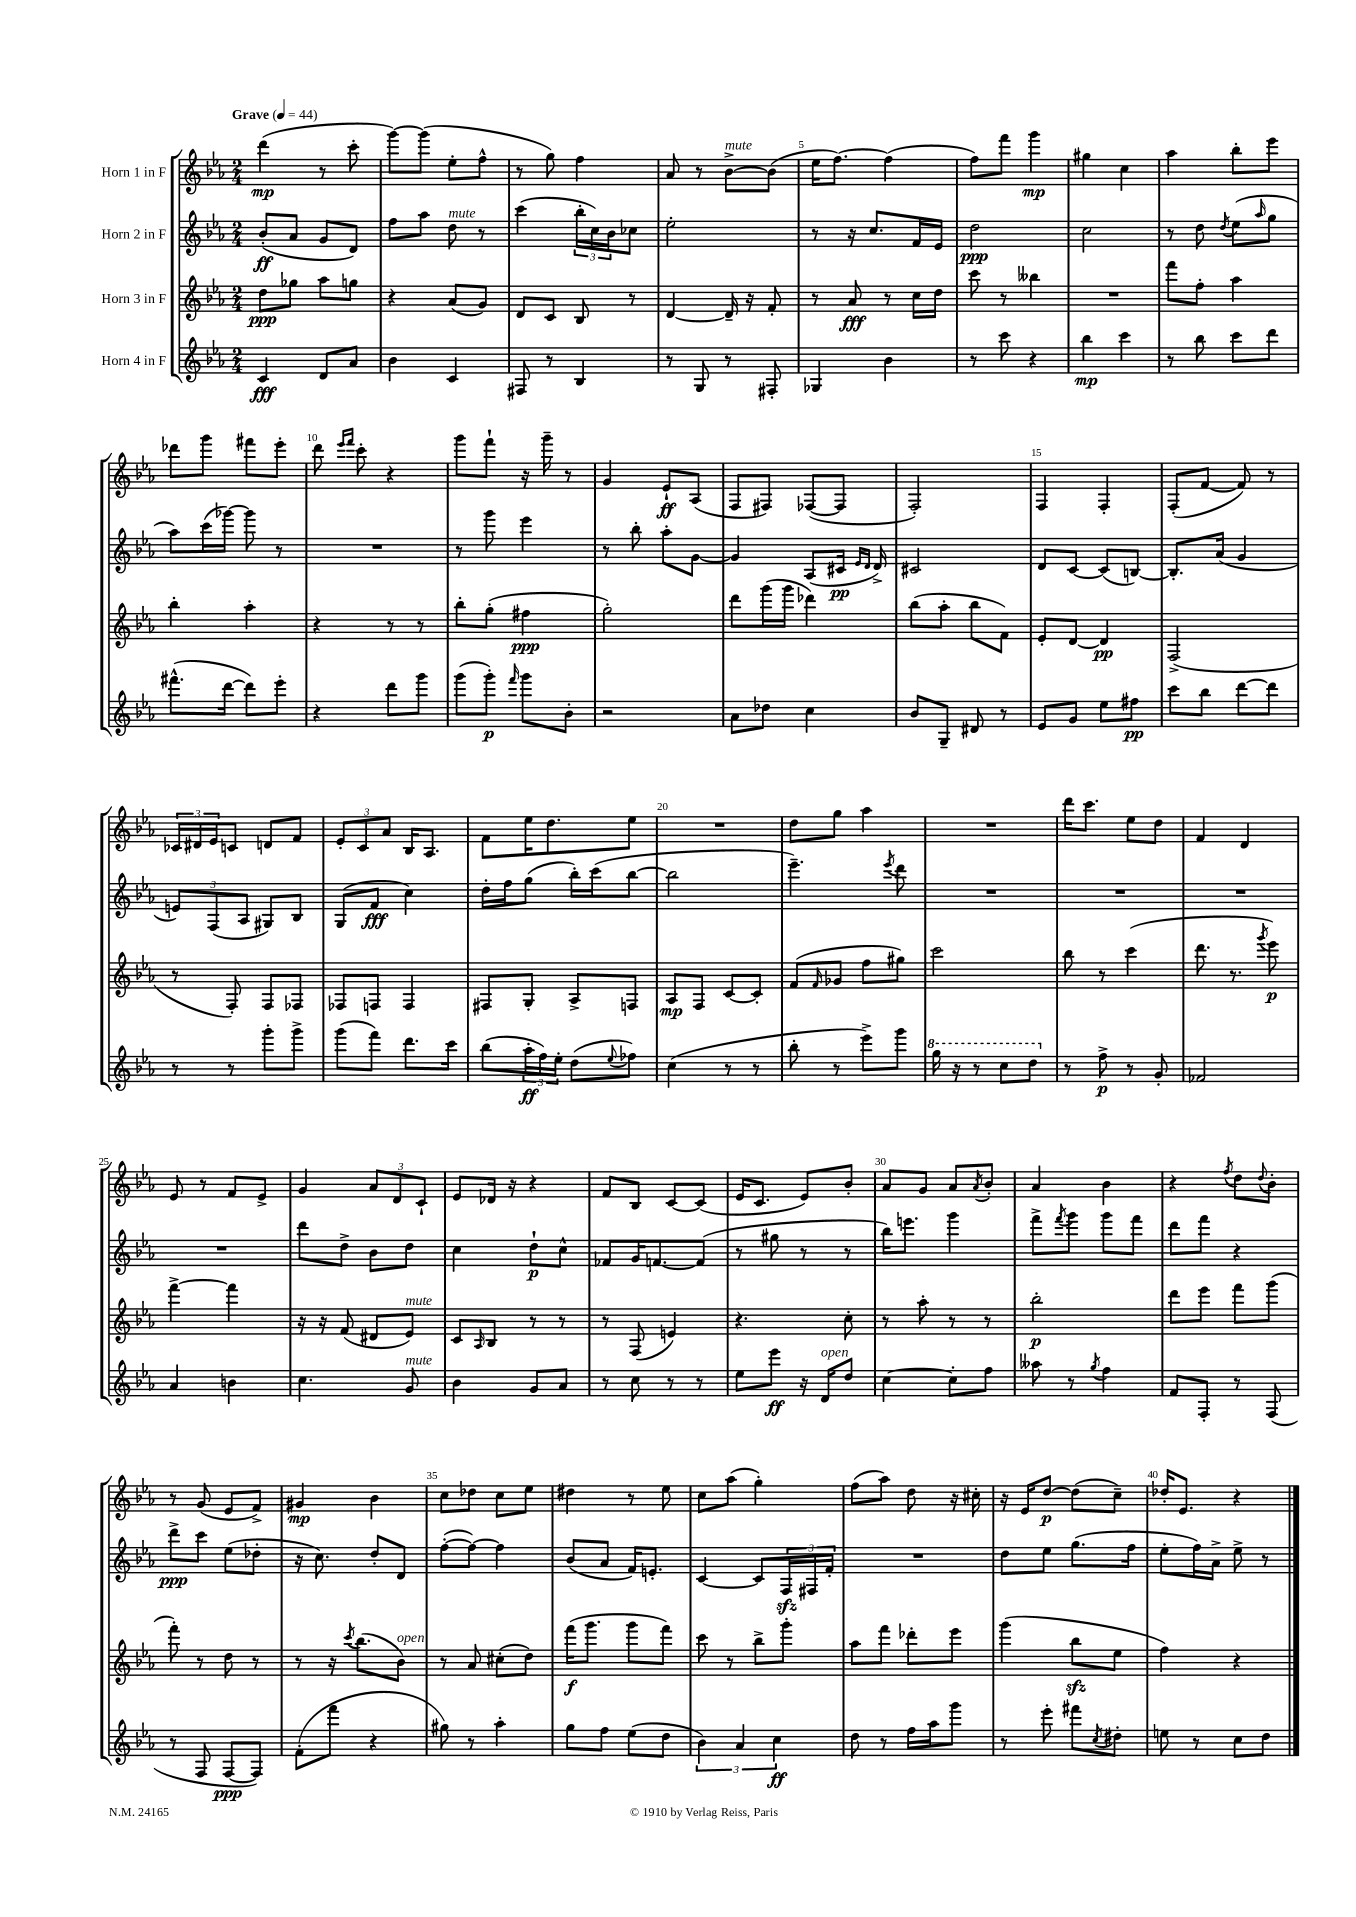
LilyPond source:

<<
\new StaffGroup <<
\new Staff = "s0" \with { instrumentName = "Horn 1 in F" } {
    \clef treble \key ees \major \numericTimeSignature \time 2/4 \tempo "Grave" 4 = 44
    d'''4\mp( r8 c'''8-. |
    g'''8~) g'''8( ees''8-. f''8-^ |
    r8 g''8) f''4 |
    aes'8 r8 bes'8~->^\markup { \italic "mute" } bes'8( |
    ees''16 f''8.~) f''4( |
    f''8) f'''8 g'''4\mp |
    gis''4 c''4 |
    aes''4 bes''8-. ees'''8 |
    des'''8 g'''8 fis'''8 ees'''8-. |
    d'''8 \grace { ees'''16 f'''16 } c'''8-. r4 |
    g'''8 f'''8-! r16 g'''16-- r8 |
    g'4 ees'8-!\ff aes8( |
    f8 fis8) fes8~( fes8 |
    f2-.) |
    f4 f4-. |
    f8-.( f'8~ f'8) r8 |
    \tuplet 3/2 { ces'16 dis'16 ees'16 } c'8 d'8 f'8 |
    \tuplet 3/2 { ees'8-. c'8 aes'8 } bes16 aes8. |
    f'8 ees''16 d''8. ees''8 |
    R2 |
    d''8 g''8 aes''4 |
    R2 |
    d'''16 c'''8. ees''8 d''8 |
    f'4 d'4 |
    ees'8 r8 f'8 ees'8-> |
    g'4 \tuplet 3/2 { aes'8 d'8 c'8-! } |
    ees'8 des'16 r16 r4 |
    f'8 bes8 c'8~ c'8( |
    ees'16 c'8. ees'8) bes'8-. |
    aes'8 g'8 aes'8 \acciaccatura { aes'8 } bes'8-. |
    aes'4 bes'4 |
    r4 \acciaccatura { f''8 } d''8 \appoggiatura { d''8 } bes'8-. |
    r8 g'8( ees'8 f'8->) |
    gis'4\mp bes'4 |
    c''8 des''8 c''8 ees''8 |
    dis''4 r8 ees''8 |
    c''8 aes''8( g''4-.) |
    f''8( aes''8) d''8 r16 cis''16-. |
    r16 ees'16 d''8~\p d''8( c''8--) |
    des''16-. ees'8. r4 \bar "|." |
}
\new Staff = "s1" \with { instrumentName = "Horn 2 in F" } {
    \clef treble \key ees \major \numericTimeSignature \time 2/4
    bes'8-.\ff( aes'8 g'8 d'8) |
    f''8 aes''8 d''8^\markup { \italic "mute" } r8 |
    c'''4( \tuplet 3/2 { bes''16-. c''16) bes'16 } ces''8 |
    ees''2-. |
    r8 r16 c''8. f'16 ees'16 |
    d''2\ppp |
    c''2 |
    r8 d''8 \acciaccatura { d''8 } ees''8( \grace { aes''16 } g''8 |
    aes''8) c'''16( ges'''16~) ges'''8 r8 |
    R2 |
    r8 g'''8 ees'''4 |
    r8 bes''8-. aes''8-. g'8~ |
    g'4 aes8( cis'16\pp \grace { ees'16 d'16 } d'16->) |
    cis'2 |
    d'8 c'8~ c'8( b8~) |
    b8.-. aes'16( g'4 |
    \tuplet 3/2 { e'8) f8( aes8 } gis8) bes8 |
    g8( f'8\fff c''4) |
    d''16-. f''16 g''8( bes''16-.) c'''16( bes''8~ |
    bes''2 |
    ees'''4.--) \acciaccatura { ees'''8 } d'''8 |
    R2 |
    R2 |
    R2 |
    R2 |
    d'''8 d''8-> bes'8 d''8 |
    c''4 d''8-!\p c''8-^ |
    fes'8 g'16 f'8.~ f'8( |
    r8 gis''8 r8 r8 |
    bes''16) e'''8. g'''4 |
    f'''8-> \acciaccatura { f'''8 } g'''8 g'''8 f'''8 |
    d'''8 f'''8 r4 |
    d'''8->\ppp c'''8 ees''8( des''8-. |
    r16 c''8.) d''8-. d'8 |
    f''8~-.( f''8~) f''4 |
    bes'8( aes'8 f'16) e'8.-. |
    c'4~ c'8 \tuplet 3/2 { f16\sfz fis16 f'16-. } |
    R2 |
    d''8 ees''8 g''8.( f''16 |
    ees''8-. f''16) aes'16-> ees''8-> r8 \bar "|." |
}
\new Staff = "s2" \with { instrumentName = "Horn 3 in F" } {
    \clef treble \key ees \major \numericTimeSignature \time 2/4
    d''8\ppp ges''8 aes''8 g''8 |
    r4 aes'8( g'8) |
    d'8 c'8 bes8 r8 |
    d'4~ d'16-- r16 f'8-. |
    r8 aes'8\fff r8 c''16 d''16 |
    c'''8 r8 beses''4 |
    R2 |
    f'''8 f''8-. aes''4 |
    bes''4-. aes''4-. |
    r4 r8 r8 |
    bes''8-. g''8-.( fis''4\ppp |
    g''2-.) |
    d'''8 g'''16( g'''16 des'''4) |
    bes''8( aes''8-. bes''8 f'8) |
    ees'8-. d'8~ d'4\pp |
    f2->( |
    r8 f8-.) f8 fes8 |
    fes8 f8 f4 |
    fis8 g8-. aes8-> f8 |
    aes8\mp f8 c'8~ c'8-. |
    f'8( \grace { f'16 } ges'8 f''8 gis''8) |
    c'''2 |
    bes''8 r8 c'''4( |
    d'''8. r8. \acciaccatura { g'''8 } ees'''8\p) |
    f'''4~-> f'''4 |
    r16 r16 f'8( dis'8 ees'8^\markup { \italic "mute" }) |
    c'8 \grace { aes16 } bes8 r8 r8 |
    r8 f8( e'4) |
    r4. c''8-. |
    r8 aes''8-. r8 r8 |
    bes''2-.\p |
    d'''8 ees'''8 f'''8 g'''8( |
    f'''8-.) r8 d''8 r8 |
    r8 r16 \acciaccatura { c'''8 } bes''8.( bes'8^\markup { \italic "open" }) |
    r8 aes'8 cis''8-.( d''8) |
    f'''16\f( g'''8. g'''8 f'''8) |
    c'''8 r8 bes''8-> g'''8-. |
    aes''8 f'''8 des'''8-. ees'''8 |
    g'''4( bes''8\sfz ees''8 |
    f''4) r4 \bar "|." |
}
\new Staff = "s3" \with { instrumentName = "Horn 4 in F" } {
    \clef treble \key ees \major \numericTimeSignature \time 2/4
    c'4\fff d'8 aes'8 |
    bes'4 c'4 |
    fis8 r8 bes4 |
    r8 g8 r8 fis8-. |
    ges4 bes'4 |
    r8 c'''8 r4 |
    bes''4\mp c'''4 |
    r8 bes''8 c'''8 d'''8 |
    fis'''8.-^( d'''16~ d'''8) ees'''8-. |
    r4 d'''8 g'''8 |
    g'''8( g'''8-.\p) \grace { f'''16 } g'''8 bes'8-. |
    r2 |
    aes'8 des''8 c''4 |
    bes'8 g8-- dis'8 r8 |
    ees'8 g'8 ees''8 fis''8\pp |
    c'''8 bes''8 d'''8~ d'''8 |
    r8 r8 g'''8-. g'''8-> |
    g'''8( f'''8) d'''8. c'''16 |
    bes''8( \tuplet 3/2 { aes''16-.\ff f''16) ees''16-. } d''8( \appoggiatura { ees''8 } fes''8) |
    c''4( r8 r8 |
    bes''8-. r8 ees'''8->) g'''8 |
    \ottava #1 g'''16 r16 r8 c'''8 d'''8 \ottava #0 |
    r8 f''8->\p r8 g'8-. |
    fes'2 |
    aes'4 b'4 |
    c''4. g'8^\markup { \italic "mute" } |
    bes'4 g'8 aes'8 |
    r8 c''8 r8 r8 |
    ees''8 ees'''8\ff r16 d'16^\markup { \italic "open" } d''8 |
    c''4~ c''8-. f''8 |
    aeses''8 r8 \acciaccatura { g''8 } f''4 |
    f'8 f8-. r8 f8( |
    r8 f8 f8~\ppp f8) |
    f'8-.( f'''8 r4 |
    gis''8) r8 aes''4-. |
    g''8 f''8 ees''8( d''8 |
    \tuplet 3/2 { bes'4) aes'4 c''4\ff } |
    d''8 r8 f''16 aes''16 g'''8 |
    r8 ees'''8-. fis'''8 \acciaccatura { c''8 } dis''8-. |
    e''8 r8 c''8 d''8 \bar "|." |
}
>>
>>
\layout { \context { \Score \override BarNumber.break-visibility = ##(#f #t #t) barNumberVisibility = #(every-nth-bar-number-visible 5) } }
